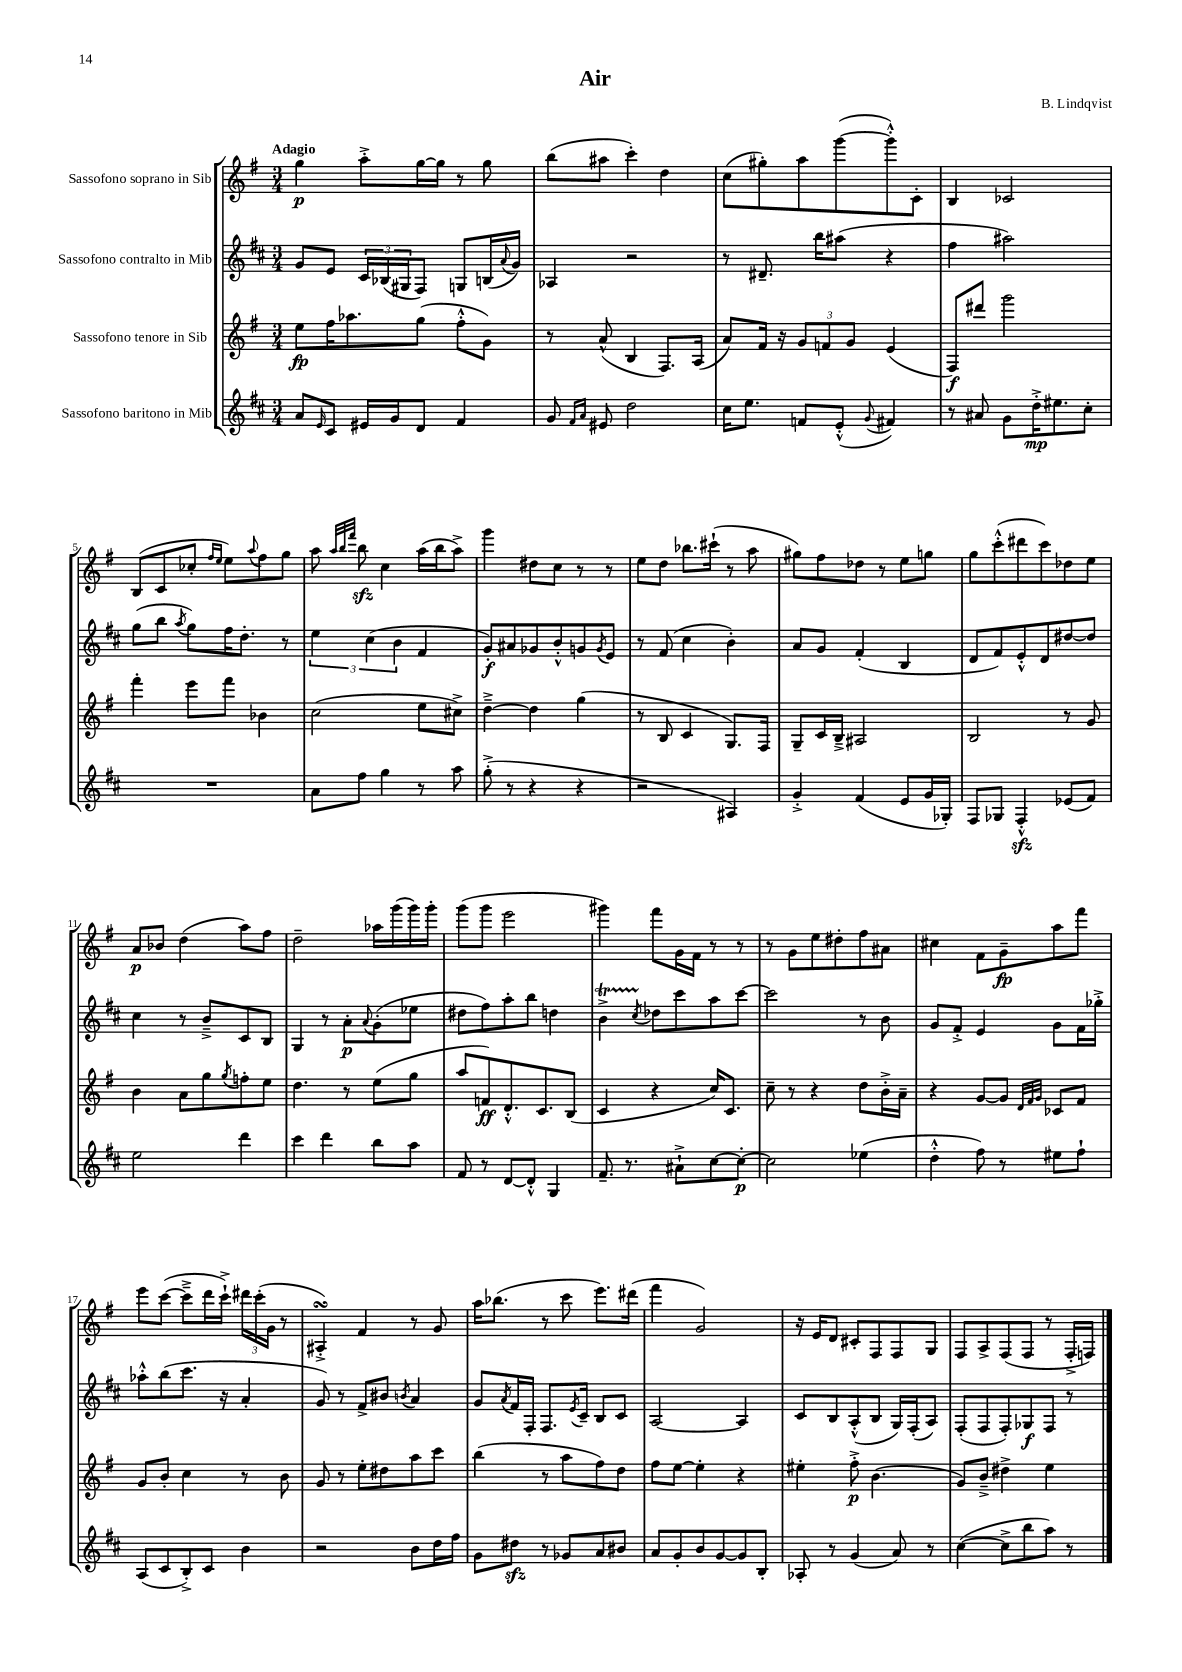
\header { title = "Air" composer = "B. Lindqvist" }
<<
\new StaffGroup <<
\new Staff = "s0" \with { instrumentName = "Sassofono soprano in Sib" } {
    \clef treble \key g \major \numericTimeSignature \time 3/4 \tempo "Adagio"
    g''4\p a''8-.-> g''16~ g''16 r8 g''8 |
    b''8( ais''8 c'''4-.) d''4 |
    c''8( gis''8-.) a''8 g'''8~( g'''8-.-^) c'8-. |
    b4 ces'2 |
    b8( c'8 ces''8-. \grace { fis''16 e''16 } e''8) \appoggiatura { a''8 } fis''8 g''8 |
    a''8 \grace { a''32 b''32 fis'''32 } b''8\sfz c''4 a''16( b''16 a''8->) |
    g'''4 dis''8 c''8 r8 r8 |
    e''8 d''8 bes''8. cis'''16-!( r8 a''8 |
    gis''8) fis''8 des''8 r8 e''8 g''8 |
    g''8 c'''8-.-^( dis'''8 c'''8) des''8 e''8 |
    a'8\p bes'8 d''4( a''8) fis''8 |
    d''2-- aes''16 g'''16( g'''16) g'''16-. |
    g'''8( g'''8 e'''2 |
    gis'''4) fis'''8 g'16 fis'16 r8 r8 |
    r8 g'8 e''8 dis''8-. fis''8 ais'8 |
    cis''4 fis'8 g'8--\fp a''8 fis'''8 |
    e'''8 c'''8~( c'''8---> d'''16 c'''16-!->) \tuplet 3/2 { dis'''16 c'''16-.( g'16 } r8 |
    ais4-.->\turn) fis'4 r8 g'8 |
    a''16 bes''8.( r8 c'''8 e'''8.) dis'''16( |
    fis'''4 g'2) |
    r16 e'16 d'8 cis'8-. fis8 fis8 g8 |
    fis8 a8-> fis8( fis8 r8 fis16-.-> f16) \bar "|." |
}
\new Staff = "s1" \with { instrumentName = "Sassofono contralto in Mib" } {
    \clef treble \key d \major \numericTimeSignature \time 3/4
    g'8 e'8 \tuplet 3/2 { cis'16 bes16( gis16 } fis8) g8 b16( \appoggiatura { a'8 } g'16) |
    aes4 r2 |
    r8 dis'8.-- b''16 ais''8( r4 |
    fis''4 ais''2) |
    g''8( b''8 \acciaccatura { a''8 } g''8) fis''16 d''8.-. r8 |
    \tuplet 3/2 { e''4 cis''4( b'4 } fis'4 |
    g'8-.\f) ais'8 ges'8 b'8-.-^ g'8 \acciaccatura { g'8 } e'8 |
    r8 fis'8( cis''4 b'4-.) |
    a'8 g'8 fis'4-.( b4 |
    d'8 fis'8) e'8-.-^ d'8 dis''8~ dis''8 |
    cis''4 r8 b'8---> cis'8 b8 |
    g4 r8 a'8-.\p \appoggiatura { a'8 } g'8-.( ees''8 |
    dis''8 fis''8) a''8-. b''8 d''4 |
    b'4->\startTrillSpan \acciaccatura { cis''8 } des''8\stopTrillSpan cis'''8 a''8 cis'''8~ |
    cis'''2 r8 b'8 |
    g'8 fis'8-.-> e'4 g'8 fis'16 ges''16-.-> |
    aes''8-.-^ b''8( cis'''8. r16 a'4-. |
    g'8) r8 fis'8-> bis'8 \acciaccatura { b'8 } a'4 |
    g'8 \acciaccatura { a'8 } fis'16 fis16-. fis8. \acciaccatura { e'8 } cis'16-- b8 cis'8 |
    a2~ a4 |
    cis'8 b8 a8-.-^( b8 g16) fis16-.( a8) |
    fis8-.( fis8 fis8-.) ges8\f fis8 r8 \bar "|." |
}
\new Staff = "s2" \with { instrumentName = "Sassofono tenore in Sib" } {
    \clef treble \key g \major \numericTimeSignature \time 3/4
    e''8\fp fis''16 aes''8. g''8( fis''8-.-^ g'8) |
    r8 a'8-^( b4 fis8.) a16( |
    a'8) fis'16 r16 \tuplet 3/2 { g'8 f'8 g'8 } e'4( |
    fis8\f) dis'''8 g'''2 |
    fis'''4-. e'''8 fis'''8 bes'4 |
    c''2( e''8 cis''8->) |
    d''4~---> d''4 g''4( |
    r8 b8 c'4 g8.) fis16 |
    g8-- c'16 b16---> ais2 |
    b2 r8 g'8 |
    b'4 a'8 g''8 \acciaccatura { g''8 } f''8-. e''8 |
    d''4. r8 e''8( g''8 |
    a''8 f'8\ff) d'8.-.-^ c'8. b8( |
    c'4 r4 c''16) c'8. |
    c''8-- r8 r4 d''8 b'16-.-> a'16-- |
    r4 g'8~ g'8 \grace { d'32 fis'32 g'32 } ces'8 fis'8 |
    g'8 b'8-. c''4 r8 b'8 |
    g'8 r8 e''8-. dis''8 a''8 c'''8 |
    b''4( r8 a''8 fis''8) d''8 |
    fis''8 e''8~ e''4-. r4 |
    eis''4-. fis''8-.->\p b'4.( |
    g'8) b'8---> dis''4-> e''4 \bar "|." |
}
\new Staff = "s3" \with { instrumentName = "Sassofono baritono in Mib" } {
    \clef treble \key d \major \numericTimeSignature \time 3/4
    a'8 \grace { e'16 } cis'8 eis'16 g'16 d'8 fis'4 |
    g'8 \grace { fis'16 a'16 } eis'8 d''2 |
    cis''16 e''8. f'8 e'8-.-^( \appoggiatura { g'8 } fis'4) |
    r8 ais'8 g'8 d''16-.->\mp eis''8. cis''8-. |
    R2. |
    a'8 fis''8 g''4 r8 a''8 |
    g''8-.->( r8 r4 r4 |
    r2 ais4) |
    g'4-.-> fis'4( e'8 g'16 ges16-.) |
    fis8 ges8 fis4-.-^\sfz ees'8( fis'8) |
    e''2 d'''4 |
    cis'''4 d'''4 b''8 a''8 |
    fis'8 r8 d'8~ d'8-.-^ g4 |
    fis'8.-- r8. ais'8-!-> cis''8~ cis''8~-.\p |
    cis''2 ees''4( |
    d''4-.-^ fis''8) r8 eis''8 fis''8-! |
    a8( cis'8 b8-.->) cis'8 b'4 |
    r2 b'8 d''16 fis''16 |
    g'8 dis''8\sfz r8 ges'8 a'8 bis'8 |
    a'8 g'8-. b'8 g'8~ g'8 b8-. |
    aes8-. r8 g'4( a'8) r8 |
    cis''4~( cis''8-> b''8 a''8) r8 \bar "|." |
}
>>
>>
